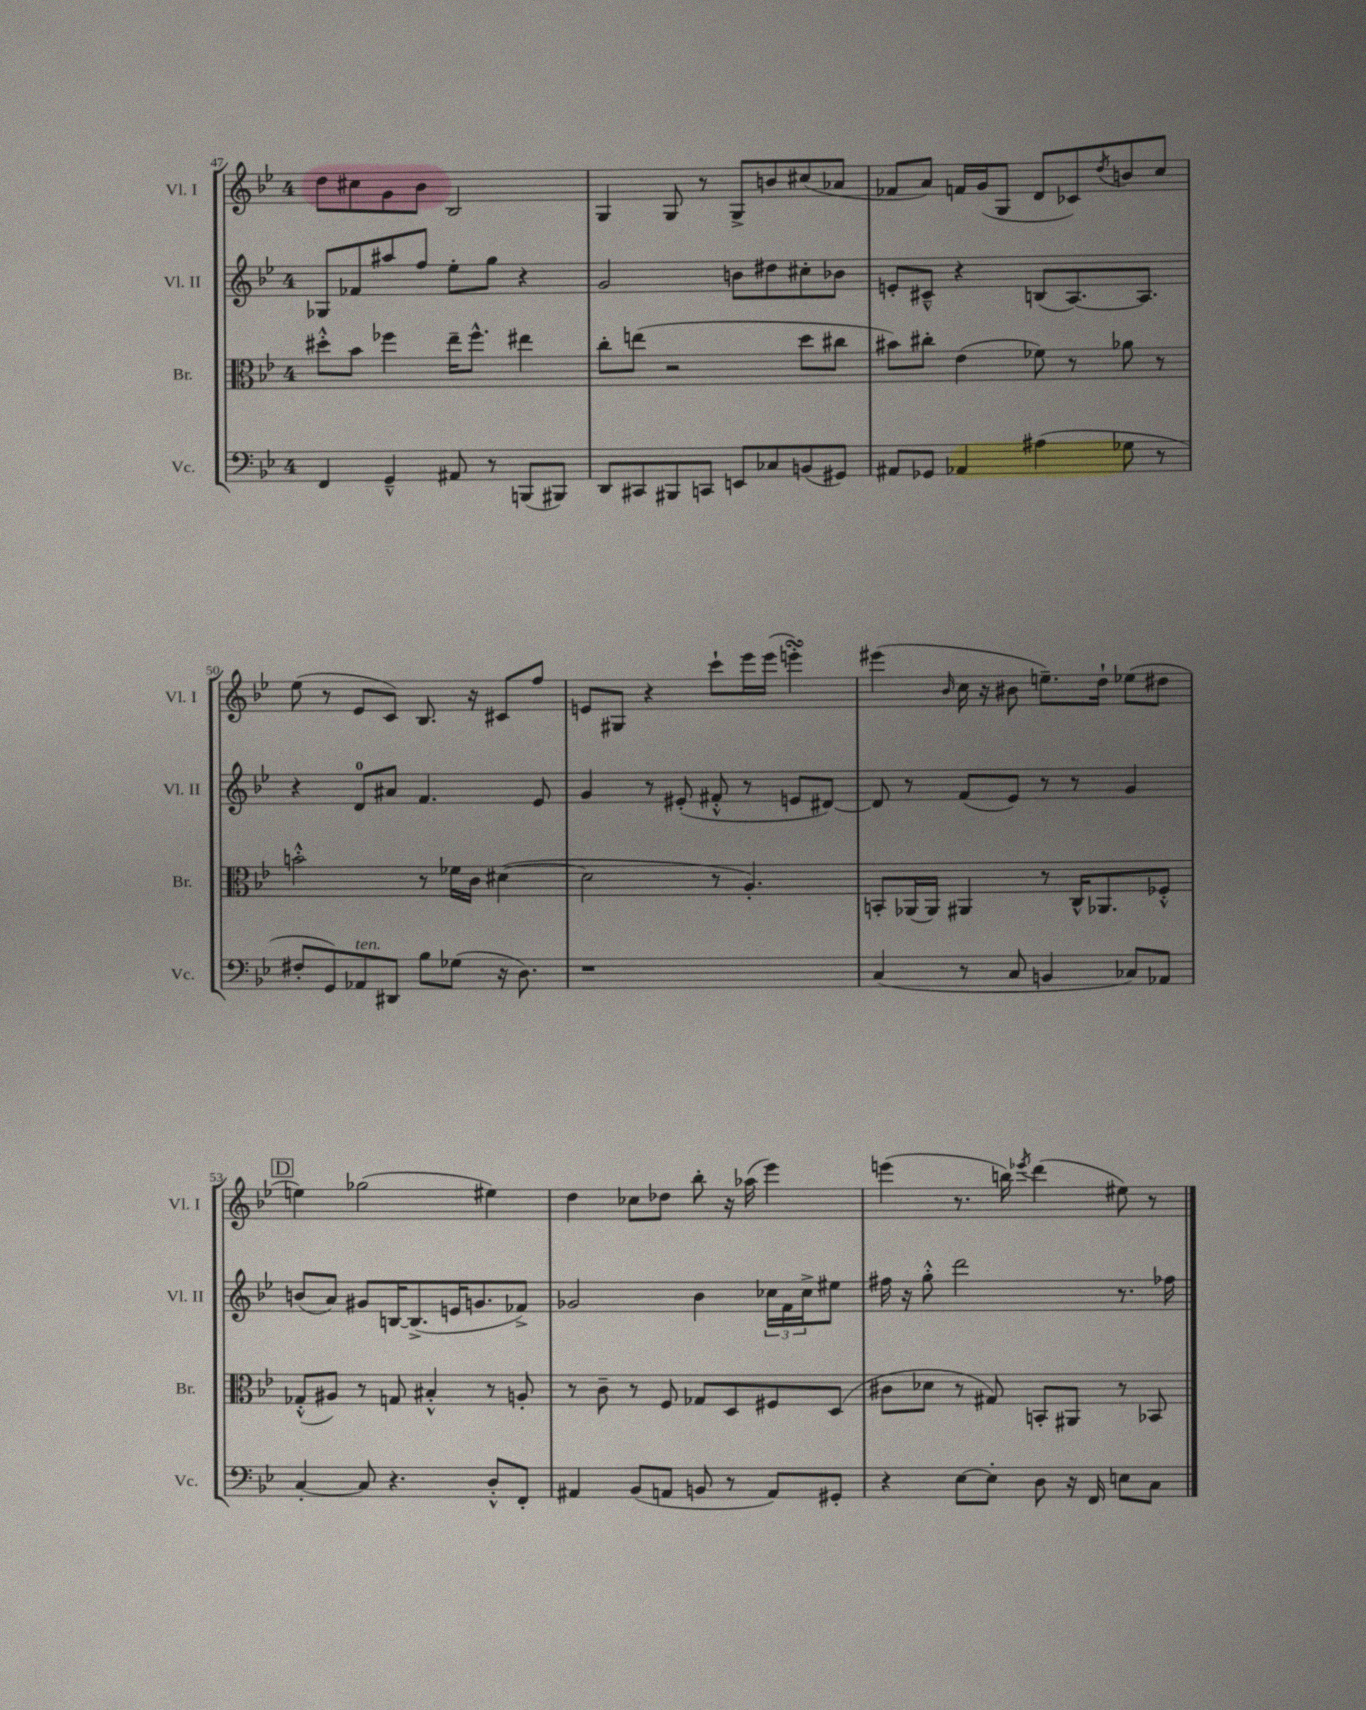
<<
\new StaffGroup <<
\new Staff = "s0" \with { instrumentName = "Vl. I" shortInstrumentName = "Vl. I" } {
    \clef treble \key bes \major \once \override Staff.TimeSignature.style = #'single-digit \time 4/4
    d''8 cis''8 g'8 bes'8 bes2 |
    g4 g8 r8 g8-> b'8 cis''8( aes'8 |
    fes'8 a'8) f'16 g'16( g8 d'8 ces'8) \acciaccatura { d''8 } b'8 c''8 |
    ees''8( r8 ees'8 c'8) bes8. r16 cis'8 f''8 |
    e'8 gis8 r4 c'''8-! ees'''16 ees'''16( e'''4-.\turn) |
    eis'''4( \grace { bes'16 } c''16 r16 bis'8 e''8.--) d''16-! ees''8( dis''8 |
    \mark \markup { \box "D" } e''4) ges''2( eis''4) |
    d''4 ces''8 des''8 bes''8-. r16 aes''16( ees'''4) |
    e'''4( r8. b''16) \acciaccatura { ees'''8 } d'''4( eis''8) r8 \bar "|." |
}
\new Staff = "s1" \with { instrumentName = "Vl. II" shortInstrumentName = "Vl. II" } {
    \clef treble \key bes \major \once \override Staff.TimeSignature.style = #'single-digit \time 4/4
    ges8 fes'8 ais''8 f''8 ees''8-. g''8 r4 |
    g'2 b'8 dis''8 cis''8-. bes'8 |
    e'8-. cis'8---^ r4 b8( a8.~) a8. |
    r4 d'8-0 ais'8 f'4. ees'8 |
    g'4 r8 eis'8-.( fis'8-.-^ r8 e'8 dis'8~) |
    dis'8 r8 f'8( ees'8) r8 r8 g'4 |
    \mark \markup { \box "D" } b'8( a'8) gis'8 b16~ b8.->( e'16 g'8. fes'8->) |
    ges'2 bes'4 \tuplet 3/2 { ces''16 f'16 ces''16-> } eis''8 |
    fis''16 r16 g''8-.-^ d'''2 r8. fes''16 \bar "|." |
}
\new Staff = "s2" \with { instrumentName = "Br." shortInstrumentName = "Br." } {
    \clef alto \key bes \major \once \override Staff.TimeSignature.style = #'single-digit \time 4/4
    dis''8-.-^ bes'8 fes''4 ees''16-- fes''8.-^ eis''4 |
    c''8-. e''8( r2 d''8 cis''8 |
    bis'8) cis''8-. ees'4( fes'8) r8 aes'8 r8 |
    b'2-.-^ r8 fes'16 c'16 dis'4~( |
    dis'2 r8 a4.-.) |
    b,8-. aes,16( aes,16) ais,4 r8 c16-^ aes,8. fes8-.-^ |
    \mark \markup { \box "D" } ges8-.-^( ais8) r8 g8 bis4-.-^ r8 a8-. |
    r8 c'8-- r8 f8 ges8 d8 fis8 d8( |
    cis'8 des'8 r8 gis8) b,8-. ais,8 r8 bes,8 \bar "|." |
}
\new Staff = "s3" \with { instrumentName = "Vc." shortInstrumentName = "Vc." } {
    \clef bass \key bes \major \once \override Staff.TimeSignature.style = #'single-digit \time 4/4
    f,4 g,4---^ ais,8 r8 b,,8( bis,,8) |
    d,8 cis,8 bis,,8 c,8 e,8 ces8 b,8( gis,8) |
    ais,8 ges,8 aes,4 ais4( ges8 r8 |
    fis8-. g,8) aes,8^\markup { \italic "ten." } dis,8 bes8 ges8( r16 d8.) |
    r1 |
    c4( r8 c8 b,4 ces8) aes,8 |
    \mark \markup { \box "D" } c4~-. c8 r4. d8-.-^ f,8-. |
    ais,4 bes,8( a,8 b,8 r8 a,8) gis,8-. |
    r4 ees8~ ees8-. d8 r16 f,16 e8 c8 \bar "|." |
}
>>
>>
\layout { \context { \Score currentBarNumber = #47 } }
